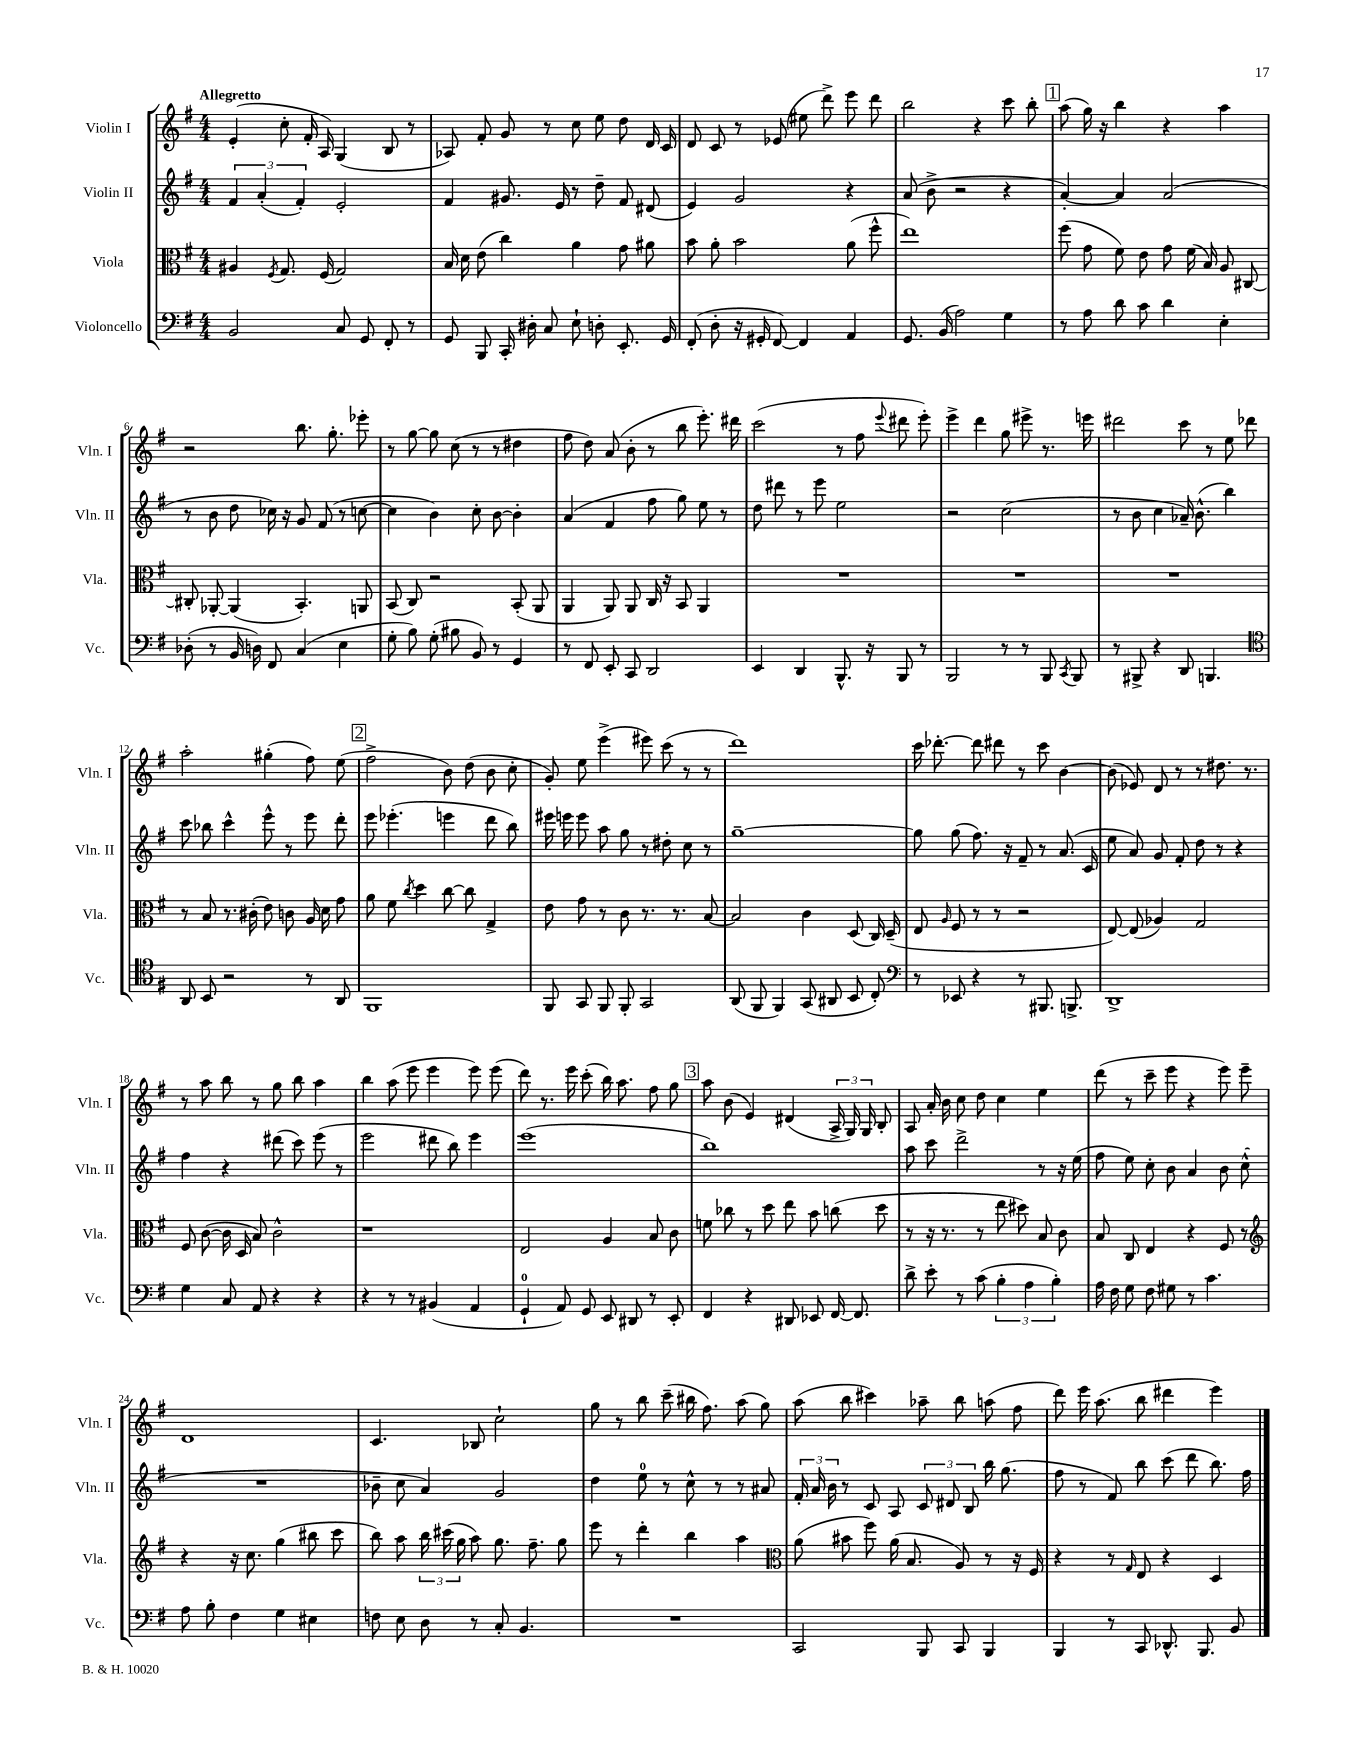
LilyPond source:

<<
\new StaffGroup <<
\new Staff = "s0" \with { instrumentName = "Violin I" shortInstrumentName = "Vln. I" } {
    \clef treble \key g \major \numericTimeSignature \time 4/4 \tempo "Allegretto"
    \autoBeamOff e'4-.( c''8-. fis'16-. a16) g4( b8 r8 |
    aes8) fis'8-. g'8 r8 c''8 e''8 d''8 d'16 c'16 |
    d'8 c'8 r8 ees'8( eis''8 d'''8->) e'''8 d'''8 |
    b''2 r4 c'''8 b''8-. |
    \mark \markup { \box "1" } a''8( g''16) r16 b''4 r4 a''4 |
    r2 b''8. g''8.-. ees'''8-. |
    r8 g''8~ g''8 c''8( r8 r8 dis''4 |
    fis''8 d''8) a'8( b'8-. r8 b''8 e'''8.-.) dis'''16 |
    c'''2( r8 fis''8 \appoggiatura { e'''8 } dis'''8 e'''8-.) |
    e'''4-> d'''4 g''8 eis'''8-> r8. e'''16 |
    dis'''2 c'''8 r8 e''8 des'''8 |
    a''2-. gis''4-.( fis''8) e''8( |
    \mark \markup { \box "2" } fis''2-> b'8) d''8( b'8 c''8-. |
    g'8-.) e''8 e'''4->( eis'''8) c'''8( r8 r8 |
    d'''1) |
    c'''16 des'''8.~-. des'''8 dis'''8 r8 c'''8 b'4~ |
    b'8( ees'8) d'8 r8 r8 dis''8. r8. |
    r8 a''8 b''8 r8 g''8 b''8 a''4 |
    b''4 a''8( e'''8 e'''4 e'''8) e'''8( |
    d'''8) r8. e'''16 c'''8-.( b''16) a''8. fis''8 g''8 |
    \mark \markup { \box "3" } a''8 b'8( e'4) dis'4( \tuplet 3/2 { a16-> g16) g16 } b8-. |
    a8 a'16-. b'16 c''8 d''8 c''4 e''4 |
    d'''8( r8 c'''8-- e'''8 r4 e'''8) e'''8-- |
    d'1 |
    c'4. bes8 c''2-! |
    g''8 r8 b''8 c'''8--( bis''16 fis''8.) a''8( g''8) |
    a''8( b''8 cis'''4) aes''8-- b''8 a''8( fis''8 |
    d'''8) e'''16 a''8.( b''8 dis'''4 e'''4) \bar "|." |
}
\new Staff = "s1" \with { instrumentName = "Violin II" shortInstrumentName = "Vln. II" } {
    \clef treble \key g \major \numericTimeSignature \time 4/4
    \autoBeamOff \tuplet 3/2 { fis'4 a'4-.( fis'4-.) } e'2-. |
    fis'4 gis'8. e'16 r8 d''8-- fis'8 dis'8( |
    e'4) g'2 r4 |
    a'8( b'8-> r2 r4 |
    \mark \markup { \box "1" } a'4~-.) a'4 a'2( |
    r8 b'8 d''8 ces''16) r16 g'8 fis'8( r8 c''8~ |
    c''4 b'4) c''8-. b'8~ b'4-. |
    a'4( fis'4 fis''8 g''8) e''8 r8 |
    d''8 dis'''8 r8 e'''8 e''2 |
    r2 c''2( |
    r8 b'8 c''4 aes'16--) b'8.-^( b''4) |
    c'''8 bes''8 c'''4-^ e'''8-^ r8 e'''8 d'''8-. |
    \mark \markup { \box "2" } e'''8 ees'''4.-.( e'''4 d'''8 b''8) |
    eis'''16 e'''16 e'''8 a''8 g''8 r8 dis''8-. c''8 r8 |
    g''1~-- |
    g''8 g''8( fis''8.) r16 fis'8-- r8 a'8.( c'16 |
    e''8 a'8) g'8 fis'8-. d''8 r8 r4 |
    fis''4 r4 dis'''8( c'''8) e'''8( r8 |
    e'''2 dis'''8 b''8) e'''4 |
    e'''1( |
    \mark \markup { \box "3" } b''1) |
    a''8 c'''8 d'''2-> r8 r16 e''16( |
    fis''8 e''8) c''8-. b'8 a'4 b'8 c''8-^( |
    R1 |
    bes'8-- c''8 a'4) g'2 |
    d''4 e''8-0 r8 c''8-^ r8 r8 ais'8 |
    \tuplet 3/2 { fis'16-. a'16 b'16 } r8 c'8 a8 \tuplet 3/2 { c'8 dis'8 b8 } b''16 g''8.( |
    fis''8 r8 fis'8) b''8 c'''8( d'''8 b''8.) fis''16 \bar "|." |
}
\new Staff = "s2" \with { instrumentName = "Viola" shortInstrumentName = "Vla." } {
    \clef alto \key g \major \numericTimeSignature \time 4/4
    \autoBeamOff ais4 \acciaccatura { fis8 } g8. fis16( g2) |
    b16 d'16 e'8( c''4) a'4 g'8 ais'8 |
    b'8 a'8-. b'2 a'8( fis''8-^ |
    e''1) |
    \mark \markup { \box "1" } fis''8( g'8 fis'8) e'8 g'8 fis'16( b16) a8 cis8~ |
    cis8-. aes,8~-. aes,4( b,4.-.) a,8 |
    b,8( c8) r2 b,8-.( a,8 |
    a,4 a,8) a,8 c16 r16 b,8 a,4 |
    R1 |
    R1 |
    R1 |
    r8 b8 r8. cis'16-.( e'8) c'8 a16 d'16 g'8 |
    \mark \markup { \box "2" } a'8 fis'8 \acciaccatura { c''8 } d''4 c''8~ c''8 g4-> |
    e'8 g'8 r8 c'8 r8. r8. b8~ |
    b2 c'4 d8( c16) d16--( |
    e8 \grace { a16 } fis8 r8 r8 r2 |
    e8~) e8( aes4) g2 |
    fis8 c'8~( c'16 d16 b8) c'2-^ |
    r1 |
    e2 a4 b8 c'8 |
    \mark \markup { \box "3" } f'8 ces''8 r8 d''8 e''8 b'8 c''8( d''8 |
    r8 r16 r8. r8 e''8 dis''8) b8 c'8 |
    b8 c8 e4 r4 fis8 r8 |
    \clef treble r4 r16 c''8. g''4( bis''8 c'''8 |
    b''8) a''8 \tuplet 3/2 { b''16 cis'''16( g''16 } a''8) g''8. fis''8.-- g''8 |
    e'''8 r8 d'''4-. b''4 a''4 |
    \clef alto a'8( bis'8 fis''8) a'16( b8. a8) r8 r16 fis16 |
    r4 r8 \grace { g16 } e8 r4 d4 \bar "|." |
}
\new Staff = "s3" \with { instrumentName = "Violoncello" shortInstrumentName = "Vc." } {
    \clef bass \key g \major \numericTimeSignature \time 4/4
    \autoBeamOff b,2 c8 g,8 fis,8-. r8 |
    g,8 b,,8 c,16-. dis16-. c8 e8-! d8-. e,8.-. g,16 |
    fis,8-.( d8-. r16 gis,16-. fis,8~) fis,4 a,4 |
    g,8. b,16( a2) g4 |
    \mark \markup { \box "1" } r8 a8 d'8 c'8 d'4 e4-. |
    des8-.( r8 b,16 d16) fis,8 c4( e4 |
    g8-. b8) g8-.( bis8 b,8) r8 g,4 |
    r8 fis,8 e,8-. c,8 d,2 |
    e,4 d,4 b,,8.-^ r16 b,,8 r8 |
    b,,2 r8 r8 b,,8 \acciaccatura { c,8 } b,,8 |
    r8 bis,,8-> r4 d,8 b,,4. |
    \clef tenor a,8 b,8 r2 r8 a,8 |
    \mark \markup { \box "2" } fis,1 |
    fis,8 g,8 fis,8 fis,8-. g,2 |
    a,8( fis,8 fis,4) g,8( ais,8 b,8 c8-.) |
    \clef bass r8 ees,8 r4 r8 bis,,8. b,,8.-> |
    d,1-> |
    g4 c8 a,8 r4 r4 |
    r4 r8 r8 bis,4( a,4 |
    g,4-0-! a,8) g,8 e,8 dis,8 r8 e,8-. |
    \mark \markup { \box "3" } fis,4 r4 dis,8 ees,8 fis,16~ fis,8. |
    d'8-> e'8-. r8 c'8( \tuplet 3/2 { b4-. a4 b4-.) } |
    a16 fis16 g8 fis8 gis8 r8 c'4. |
    a8 b8-. fis4 g4 eis4 |
    f8 e8 d8 r8 c8-. b,4. |
    R1 |
    c,2 b,,8 c,8 b,,4 |
    b,,4 r8 c,8 des,8.-^ b,,8. b,8 \bar "|." |
}
>>
>>
